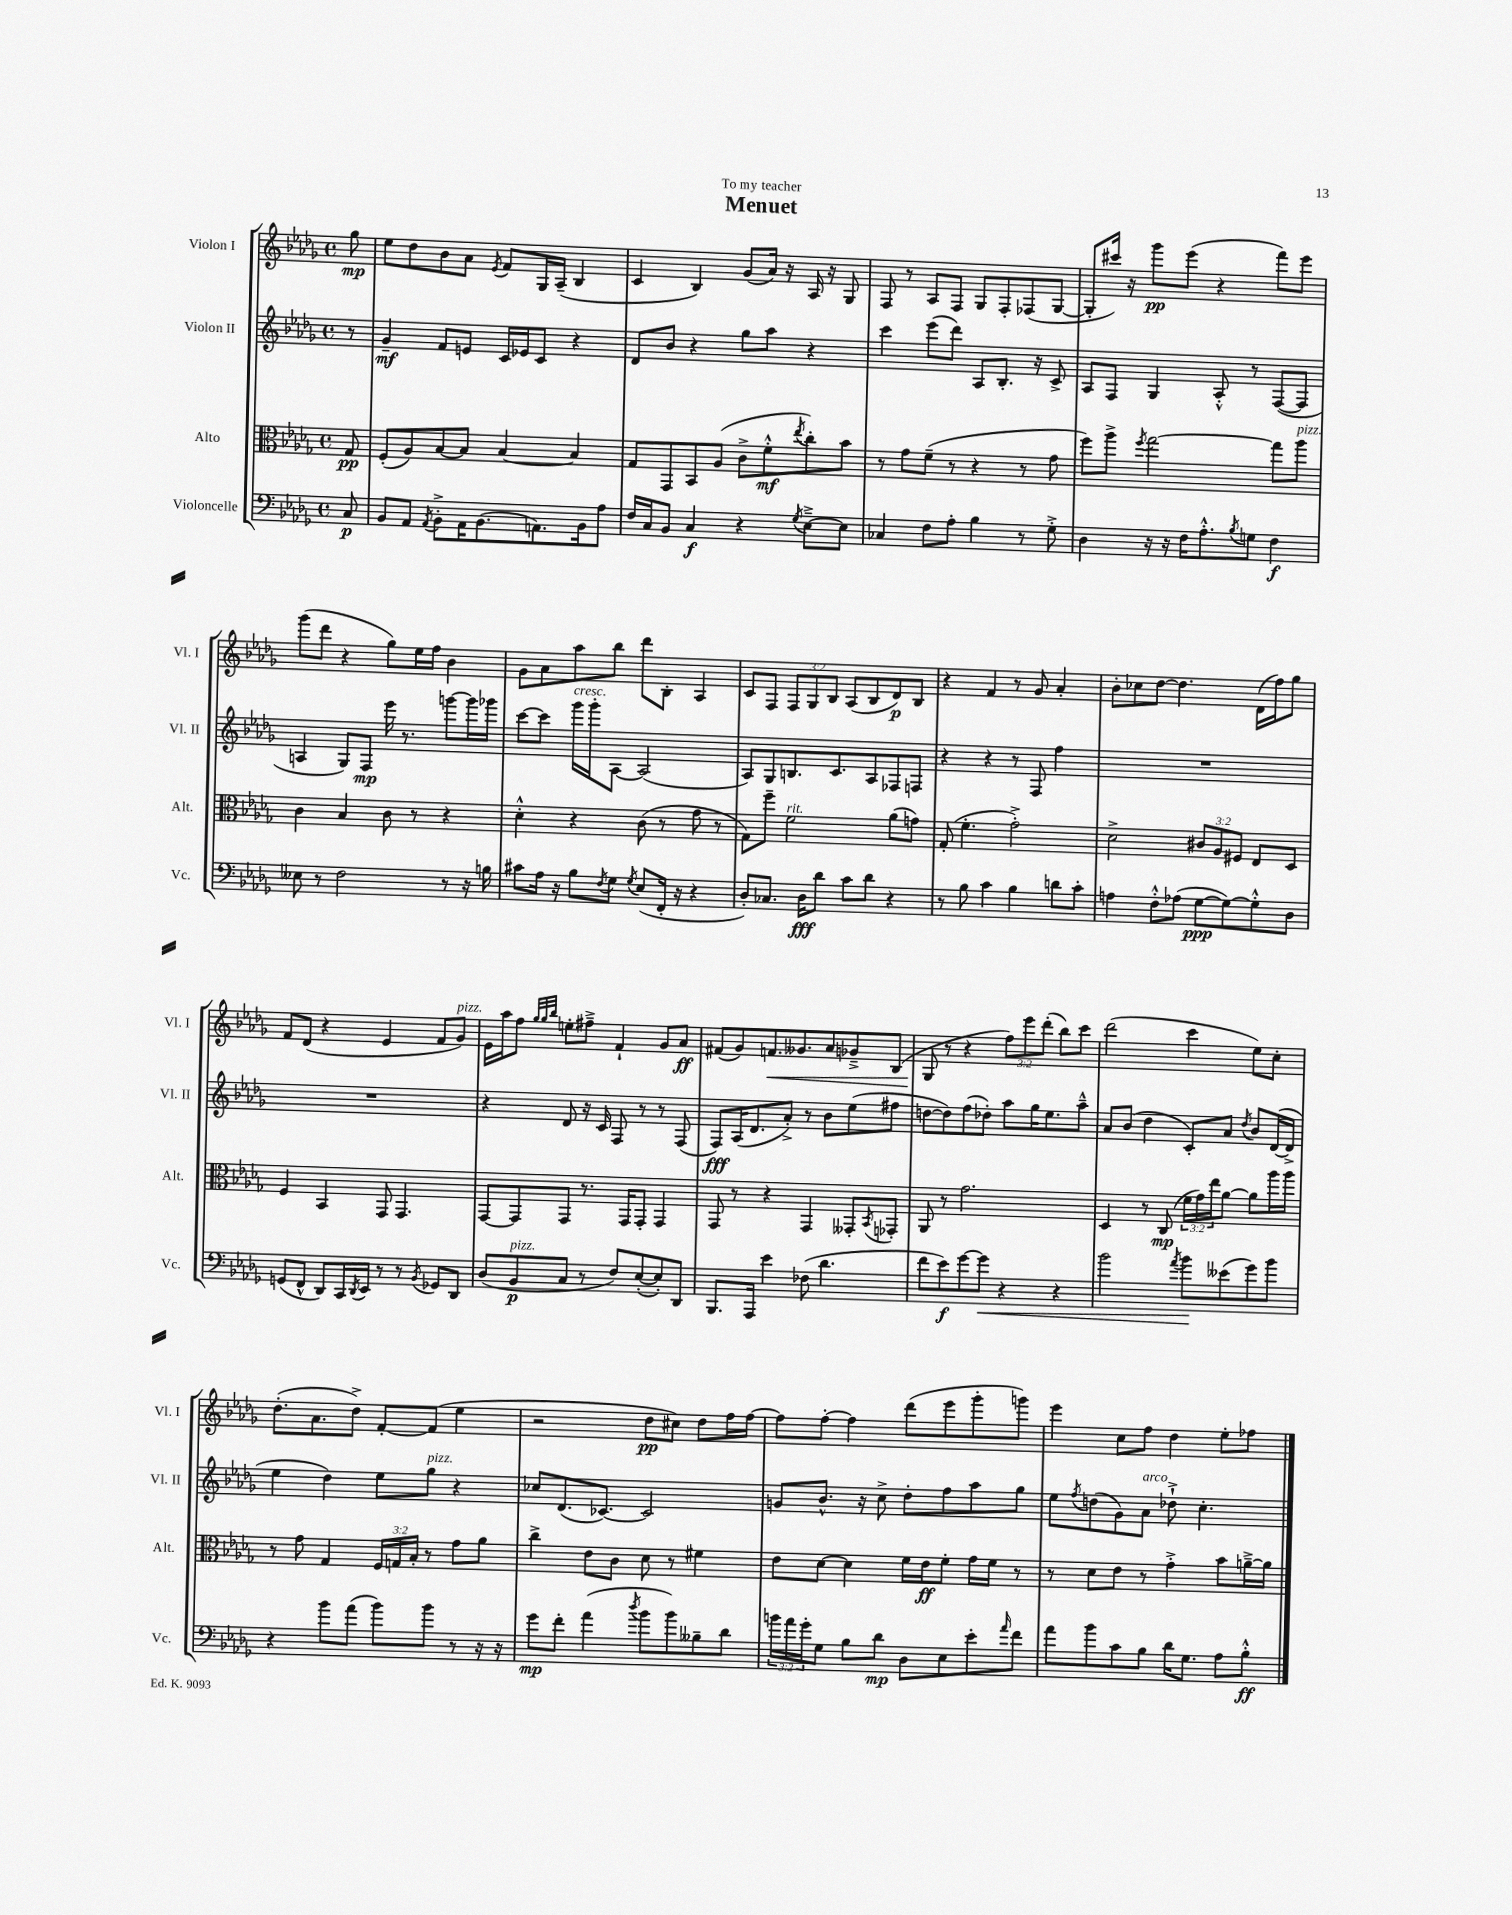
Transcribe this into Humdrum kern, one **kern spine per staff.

**kern	**kern	**kern	**kern
*staff4	*staff3	*staff2	*staff1
*clefF4	*clefC3	*clefG2	*clefG2
*k[b-e-a-d-g-]	*k[b-e-a-d-g-]	*k[b-e-a-d-g-]	*k[b-e-a-d-g-]
*M4/4	*M4/4	*M4/4	*M4/4
*met(c)	*met(c)	*met(c)	*met(c)
8C/	8G-/	8r	8gg-\
=	=	=	=
8BB-/L	(8F'/L	4g-~/	8ee-\L
8AA-/J	8A-/)	.	8dd-\
8qAA-/	.	.	.
8BB-'^\L	[8B-/	8f/L	8b-\
16AA-\K	8B-/]J	8e/J	8a-\J
(8.BB-\	.	.	.
.	.	.	8qe-/
.	[4B-/	16c/LL	8f/L
.	.	16e-/J	.
8.AA\)	.	8c/J	16G-/L
.	.	.	(16A-~/JJ
.	4B-/]	4r	4B-/
16BB-\k	.	.	.
8A-\J	.	.	.
=	=	=	=
16F/LL	8G-/L	8d-/L	4c/
16C/J	.	.	.
8BB-/J	8GG-/	8b-/J	.
4C/	8BB-/	4r	4B-/)
.	(8A-/J	.	.
4r	8c^\L	8gg-\L	(8g-/L
.	8f'^^\	8aa-\J	16a-/Jk)
.	.	.	16r
8qG-/	8qee-/	.	.
[8E-~^\L	8cc'\)	4r	16A-/
.	.	.	16r
8E-\]J	8b-\J	.	8G-/
=	=	=	=
4C-/	8r	4ccc\	8F/
.	8g-\L	.	8r
8F\L	(8f~\J	(8eee-\L	8A-/L
8A-'\J	8r	8ddd-\J)	8F/J
4B-\	4r	8A-/L	8G-/L
.	.	8.B-'/J	8F'/
8r	8r	.	(8F-/
.	.	16r	.
8G-'^\	8g-\	8c^/	[8G-/J
=	=	=	=
4D-\	8ff\L)	8A-/L	8G-'/]L
.	8aa-^\J	8F/J	16ccc#/Jk)
.	.	.	16r
.	8qff/	.	.
16r	[2gg-\	4G-/	8ggg-\L
16r	.	.	.
16F\LK	.	.	(8eee-\J
8.A-'^^\	.	.	.
.	.	8A-'^^/	4r
8qB-/	.	.	.
8G\J	.	8r	.
4F\	8gg-\]L	([8F/L	8fff\L)
.	8aa-\J	8F/]J	8eee-\J
=	=	=	=
8E--\	4c\	4A/	(8ggg-\L
8r	.	.	8ddd-\J
2F\	4B-/	8G-/L)	4r
.	.	8F/J	.
.	8c\	16eee-\	8gg-\L)
.	.	8.r	.
.	8r	.	16ee-\L
.	.	.	16ff\JJ
8r	4r	[8ggg\L	4b-\
16r	.	16ggg\]L	.
16B\	.	16ggg-\JJ	.
=	=	=	=
8c#\L	4d-'^^\	[8ccc\L	8g-\L
16A-\Jk	.	8ccc\]J	8a-\
16r	.	.	.
8B-\L	4r	16ggg-\LL	8aa-\
.	.	16ggg-'\J	.
8qF/	.	.	.
8G-\J	.	[8A-\J	8bb-\J
8qG-/	.	.	.
(8E-/L	(8c\	(2A-/]	8ddd-\L
16FF'/Jk	8r	.	8B-'\J
16r	.	.	.
4r	8g-\	.	4A-/
.	8r	.	.
=	=	=	=
8D-'/L)	8G-\L)	8A-/L)	8c/L
8.C-/J	8ff~\J	8G-/	8F/J
.	2f\	8.B/	12F/L
16D-\LK	.	.	.
.	.	.	12G-/
8d-\J	.	.	.
.	.	.	12B-/J
.	.	8.c/	.
8c\L	.	.	(8A-/L
8d-\J	.	8A-/	8B-/
4r	(8a-\L	8F-/	8d-/)
.	8g\J)	8F/J	8B-/J
=	=	=	=
8r	(8G-'/	4r	4r
8B-\	4.f'\	.	.
4c\	.	4r	4f/
4B-\	2g-'^\)	8r	8r
.	.	8F/	8g-/
8d\L	.	4ff\	4a-'/
8c'\J	.	.	.
=	=	=	=
4A\	2d-^\	1r	8b-'\L
.	.	.	8cc-\
8F'^^\L	.	.	[8dd-\J
(8A-\J	.	.	4.dd-\]
[8G-\L	12c#/L	.	.
.	12A-/	.	.
8G-\_)	.	.	.
.	12F#/J	.	.
8G-'^^\]	8E-/L	.	(16d-\LL
.	.	.	16ff\J)
8D-\J	8D-/J	.	8gg-\J
=	=	=	=
(8GG/L	4F/	1r	8f/L
8FF^^/J	.	.	(8d-/J
8DD-/L)	4BB-/	.	4r
16CC/L	.	.	.
8qDD-/	.	.	.
16EE-/JJ	.	.	.
8r	8GG-/	.	4e-/
8r	4.GG-/	.	.
8qBB-/	.	.	.
8GG-/L	.	.	8f/L
8DD-/J	.	.	8g-/J)
=	=	=	=
(8D-/L	[8GG-/L	4r	16e-\LL
.	.	.	16aa-\J
8BB-/	8GG-/]	.	8ff\J
.	.	.	32qqgg-/LLL
.	.	.	32qqgg-/
.	.	.	32qqbb-/JJJ
8C/J	8GG-/J	8d-/	8ee'\L
8r	8.r	16r	8ff#~^\J
.	.	16c/	.
8F/L)	.	8F/	4f`/
.	16GG-/LK	.	.
([8E-'/	8GG-'/J	8r	.
8E-'/])	4GG-/	8r	8g-/L
8DD-/J	.	(8F/	8a-/J
=	=	=	=
8.BBB-/L	8GG-/	8F/L)	(8f#/L
.	8r	(16A-/K	8g-/)
16AAA-/Jk	.	8.d-/	.
4e-\	4r	.	8.f/
.	.	8a-'^/J)	.
.	.	.	8.g--/
(8F-\	4GG-/	8r	.
4.d-\	.	8b-\L	8a-/
.	8GG--'/L	(8ee-\	8g-~^/
.	8qBB-/	.	.
.	8GG-'/J	8ff#\J	(8B-/J
=	=	=	=
8f\L	8AA-/	[8dd\L	8G-/
8e-\)	8r	8dd\])	8r
[8g-\	2.g-\	(8ff\	4r
8g-\]J	.	8dd-'\J)	.
4r	.	8aa-\L	12ff\L)
.	.	.	12eee-\
.	.	16gg-\K	.
.	.	.	(12ddd-'\J
.	.	8.ee-\	.
4r	.	.	8bb-\L)
.	.	8aa-~^^\J	8ccc\J
=	=	=	=
2b-\	4D-/	8a-/L	(2ddd-\
.	.	(8b-/J	.
.	8r	4dd-\	.
.	(8C/	.	.
8qa-/	.	.	.
8b-\L	24f\LL	8c'/L)	4ccc\
.	24g-\)	.	.
.	24ee-\J	.	.
(8e--\	[8a-\J	8a-/J	.
.	.	8qdd-/	.
8g-\)	8a-\]L	8b-/L	8ee-\L)
8b-\J	16aa-\L	([16d-/L	8cc'\J
.	16aa-\JJ	16d-^/]JJ	.
=	=	=	=
4r	8r	4ee-\	(8.dd-'\L
.	8g-\	.	.
.	.	.	8.a-\
8b-\L	4G-/	4dd-\)	.
(8a-\J	.	.	8dd-^\J)
8b-\L)	24F/LL	8ee-\L	[8f'/L
.	24G/	.	.
.	24B-'/JJ	.	.
8b-\J	8r	8gg-\J	(8f/]J
8r	8g-\L	4r	4ee-\
16r	8a-\J	.	.
16r	.	.	.
=	=	=	=
8g-\L	4cc^\	8cc-/L	2r
8f'\J	.	(8.d-/	.
(4a-\	8e-\L	.	.
.	.	[8.c-/J)	.
.	8c\J	.	.
8qdd-/	.	.	.
8b-\L	8d-\	2c-/]	8dd-\L
8b-\)	8r	.	8cc#\J)
8B--~\	4f#\	.	8dd-\L
8d-\J	.	.	16ff\L
.	.	.	[16ff\JJ
=	=	=	=
24b\LL	8e-\L	8g/L	8ff\]L
24a-\	.	.	.
24g-'\J	.	.	.
8G-\J	[8d-\J	8.b-^^/J	[8ff'\J
8B-\L	4d-\]	.	4ff\]
.	.	16r	.
8d-\J	.	8cc^\	.
8D-\L	16f\LL	8dd-'\L	(8ddd-\L
.	16e-\J	.	.
8E-\	8f'\J	8ff\	8eee-\
8e-'\	16g-\LL	8aa-\	8ggg-'\
.	16f\JJ	.	.
16qqa-/	.	.	.
8f\J	8r	8gg-\J	8ggg\J)
=	=	=	=
8a-\L	8r	8ee-\L	4eee-\
.	.	8qff/	.
8b-\	8d-\L	(8dd\	.
8c\	8e-\J	8g-\)	8cc\L
8B-\J	8r	8a-\J	8ff\J
16d-\LK	4g-'^\	8dd-`^\	4dd-\
8.G-\J	.	.	.
.	.	4.cc'\	.
8A-\L	8b-\L	.	8ee-'\L
8B-'^^\J	[16a~^\L	.	8ff-\J
.	16a\]JJ	.	.
==	==	==	==
*-	*-	*-	*-
